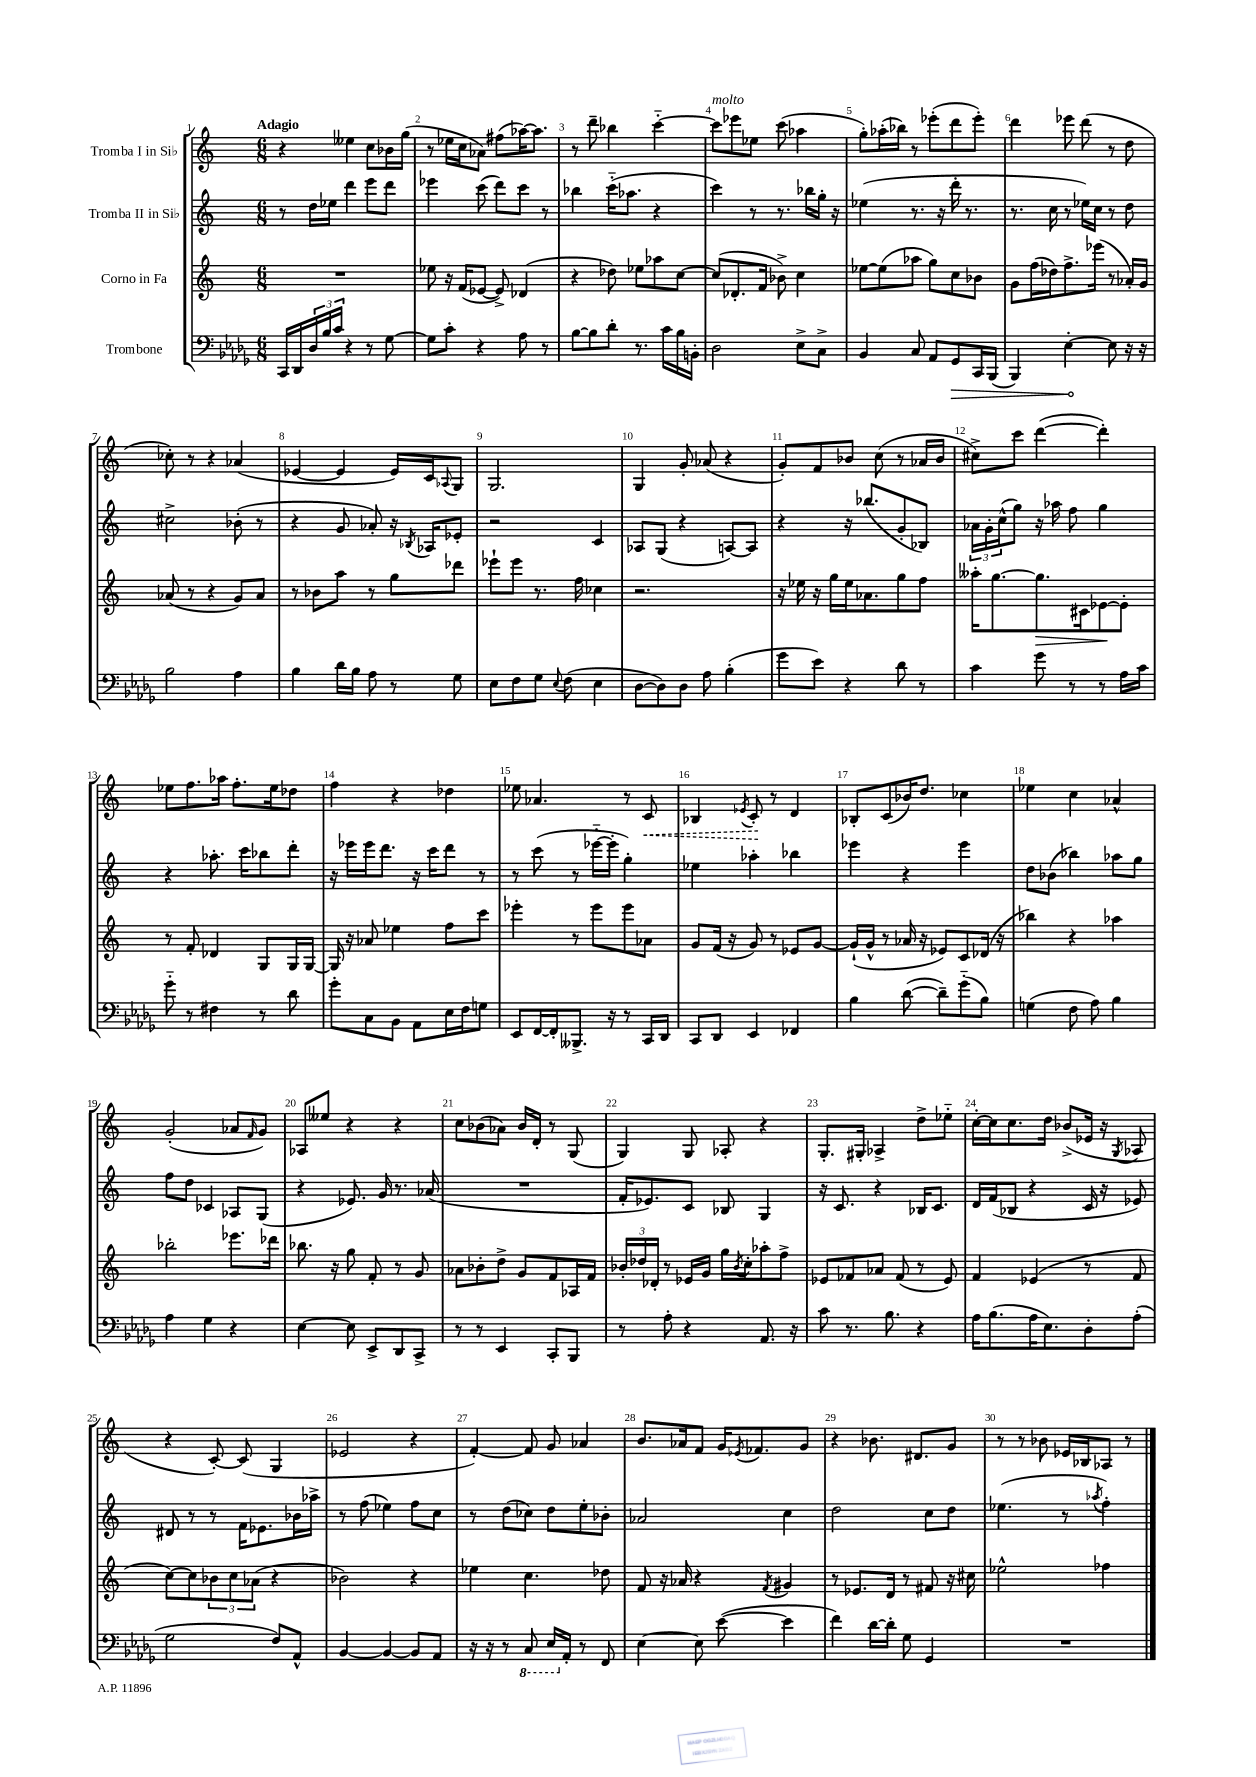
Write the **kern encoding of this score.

**kern	**dynam	**kern	**dynam	**kern	**kern	**dynam
*part4	*part4	*part3	*part3	*part2	*part1	*part1
*staff4	*staff4	*staff3	*staff3	*staff2	*staff1	*staff1
*I"Trombone	*	*I"Corno in Fa	*	*I"Tromba II in Si♭	*I"Tromba I in Si♭	*
*clefF4	*	*clefG2	*	*clefG2	*clefG2	*
*k[b-e-a-d-g-]	*	*k[]	*	*k[]	*k[]	*
*M6/8	*	*M6/8	*	*M6/8	*M6/8	*
=1	=1	=1	=1	=1	=1	=1
!	!	!	!	!	!LO:TX:a:B:t=Adagio	!
16CC/LL	.	2.r	.	8r	4r	.
16DD-/	.	.	.	.	.	.
24D-/	.	.	.	16dd\LL	.	.
24B-/	.	.	.	.	.	.
.	.	.	.	16ee-X\JJ	.	.
24c/JJ	.	.	.	.	.	.
4r	.	.	.	4ddd\	4ee--X\	.
8r	.	.	.	8eee\L	8cc\L	.
[8G-\	.	.	.	8ddd\J	16b-X\L	.
.	.	.	.	.	(16gg\JJ	.
=2	=2	=2	=2	=2	=2	=2
8G-\L]	.	8ee-X\	.	4eee-X\	8r	.
8c'\J	.	16r	.	.	16ee-X\LL	.
.	.	(16f/KL	.	.	16cc\J	.
4r	.	[8e-X/J	.	(8ccc\	8a-X\J)	.
.	.	8e-^/])	.	8ddd\L)	(8ff#X\L	.
8A-\	.	(4d-X/	.	8ccc\J	[16aa-X\K)	.
.	.	.	.	.	8.aa-\J]	.
8r	.	.	.	8r	.	.
=3	=3	=3	=3	=3	=3	=3
[8B-\L	.	4r	.	4bb-X\	8r	.
8B-\]	.	.	.	.	8ddd~\	.
8d-'\J	.	8dd-X\)	.	(16ccc\KL	4bb-X\	.
.	.	.	.	8.aa-X\J	.	.
8.r	.	8ee-X\L	.	.	.	.
.	.	8aa-X\	.	4r	[4ccc\	.
16c\LL	.	.	.	.	.	.
16B-\	.	[8cc\J	.	.	.	.
16BBn'\JJ	.	.	.	.	.	.
=4	=4	=4	=4	=4	=4	=4
!	!	!	!	!	!LO:TX:a:i:t=molto	!
2D-\	.	(8cc/L]	.	4ccc\)	8ccc\L]	.
.	.	8.d-X'/	.	.	8eee-X\	.
.	.	.	.	8r	8ee-X\J	.
.	.	16f/Jk	.	.	.	.
.	.	8b-X^\)	.	8.r	(8ccc\	.
8E-^\L	.	4cc\	.	.	4aa-X\	.
.	.	.	.	16bb-X\LL	.	.
8C^\J	.	.	.	16gg'\JJ	.	.
.	.	.	.	16r	.	.
=5	=5	=5	=5	=5	=5	=5
4BB-/	.	[8ee-X\L	.	(4ee-X\	8gg'\L)	.
.	.	(8ee-\]	.	.	(16aa-X'\L	.
.	.	.	.	.	16bb-X\JJ)	.
8C/	.	8aa-X\J	.	8.r	8r	.
8AA-/L	.	8gg\L)	.	.	(8eee-X'\L	.
.	.	.	.	16r	.	.
!	!LO:HP:b	!	!	!	!	!
8GG-/	>	8cc\	.	16ddd'\	8ddd\	.
.	.	.	.	8.r	.	.
16CC/L	.	8b-X\J	.	.	8eee-'\J)	.
(16BBB-/JJ	.	.	.	.	.	.
=6	=6	=6	=6	=6	=6	=6
4BBB-/)	.	8g\L	.	8.r	4ddd\	.
.	.	(16ff\L	.	.	.	.
.	.	16dd-X\J)	.	16cc\	.	.
[4E-'\	.	8.ff^\	.	8r	8eee-X\	.
.	.	.	.	16ee-X\LL)	(8ddd\	.
.	.	(16eee-X\Jk	.	16cc\JJ	.	.
8E-\]	]	8r	.	8r	8r	.
16r	.	16a-X'/LL)	.	8dd\	8dd\	.
16r	.	16g/JJ	.	.	.	.
!!LO:LB:g=z
=7	=7	=7	=7	=7	=7	=7
2B-\	.	(8a-X/	.	2cc#X^\	8cc-X'\)	.
.	.	8r	.	.	8r	.
.	.	4r	.	.	4r	.
4A-\	.	8g/L)	.	(8b-X'\	(4a-X/	.
.	.	8a-/J	.	8r	.	.
=8	=8	=8	=8	=8	=8	=8
4B-\	.	8r	.	4r	[4e-X/	.
.	.	8b-X\L	.	.	.	.
16d-\LL	.	8aa\J	.	8g/	4e-/]	.
16B-\JJ	.	.	.	.	.	.
8A-\	.	8r	.	8a-X'/)	.	.
8r	.	8gg\L	.	16r	16e-/LL)	.
.	.	.	.	8qB-X/	.	.
.	.	.	.	16A-X/KL	16c/J	.
.	.	.	.	.	8qqA-X/	.
8G-\	.	8ddd-X\J	.	8e-X'/J	8G/J	.
=9	=9	=9	=9	=9	=9	=9
8E-\L	.	8eee-X`\L	.	2r	2.G/	.
8F\	.	8eee-\J	.	.	.	.
8G-\J	.	8.r	.	.	.	.
8qqE-/	.	.	.	.	.	.
(8F\	.	.	.	.	.	.
.	.	16ff\	.	.	.	.
4E-\	.	4cc-X\	.	4c/	.	.
=10	=10	=10	=10	=10	=10	=10
[8D-\L	.	2.r	.	8A-X/L	4G/	.
8D-\])	.	.	.	(8G/J	.	.
8D-\J	.	.	.	4r	8g'/	.
8A-\	.	.	.	.	(8a-X/	.
(4B-'\	.	.	.	[8An/L)	4r	.
.	.	.	.	8A/J]	.	.
=11	=11	=11	=11	=11	=11	=11
8g-\L	.	16r	.	4r	8g'/L)	.
.	.	16ee-X\	.	.	.	.
8e-\J)	.	16r	.	.	8f/	.
.	.	16gg\LL	.	.	.	.
4r	.	16ee-\J	.	16r	8b-X/J	.
.	.	8.a-X\	.	(8.bb-X/L	.	.
.	.	.	.	.	(8cc\	.
8d-\	.	8gg\	.	8g'/	8r	.
8r	.	8ff\J	.	8B-X/J)	16a-X/LL	.
.	.	.	.	.	16b-/JJ	.
=12	=12	=12	=12	=12	=12	=12
4c\	.	16aa--X'\KL	.	24a-X\LL	8cc#X^\L)	.
.	.	.	.	24g'\	.	.
.	.	[8.gg\	.	.	.	.
.	.	.	.	(24cc^^\J	.	.
.	.	.	.	8gg\J)	8ccc\J	.
!	!	!	!LO:HP:b	!	!	!
8g-\	.	8.gg\]	>	16r	([4ddd\	.
.	.	.	.	16aa-X\	.	.
8r	.	.	.	8ff\	.	.
.	.	16c#X\k	.	.	.	.
8r	.	[8e-X\	.	4gg\	4ddd'\])	.
16A-\LL	.	8e-'\J]	]	.	.	.
16c\JJ	.	.	.	.	.	.
!!LO:LB:g=z
=13	=13	=13	=13	=13	=13	=13
8g-\	.	8r	.	4r	8ee-X\L	.
8r	.	8f'/	.	.	8.ff\	.
4F#X\	.	4d-X/	.	8.aa-X'\	.	.
.	.	.	.	.	16aa-X\Jk	.
.	.	.	.	.	8.ff'\L	.
.	.	.	.	16ccc\KL	.	.
8r	.	8G/L	.	8bb-X\	.	.
.	.	.	.	.	16ee-\k	.
8d-\	.	16G/L	.	8ddd'\J	8dd-X\J	.
.	.	[16G/JJ	.	.	.	.
=14	=14	=14	=14	=14	=14	=14
8g-'\L	.	16G/]	.	16r	4ff\	.
.	.	16r	.	16eee-X\LL	.	.
8C\	.	8a-X/	.	16eee-\J	.	.
.	.	.	.	8.ddd\J	.	.
8BB-\J	.	4ee-X\	.	.	4r	.
8AA-\L	.	.	.	16r	.	.
.	.	.	.	16ccc\KL	.	.
16E-\L	.	8ff\L	.	8ddd\J	4dd-X\	.
16F\J	.	.	.	.	.	.
8Gn\J	.	8ccc\J	.	8r	.	.
=15	=15	=15	=15	=15	=15	=15
8EE-/L	.	4eee-X'\	.	8r	8ee-X\	.
[16FF/L	.	.	.	(8ccc\	4.a-X/	.
16FF'/J]	.	.	.	.	.	.
8.BBB--X^/J	.	8r	.	8r	.	.
.	.	8eee-\L	.	[16eee-X\LL	.	.
16r	.	.	.	16eee-'\JJ]	.	.
8r	.	8eee-\	.	4gg'\)	8r	.
!	!	!	!	!	!	!LO:HP:b
16CC/LL	.	8a-X\J	.	.	8c/	<
16DD-/JJ	.	.	.	.	.	.
=16	=16	=16	=16	=16	=16	=16
8CC/L	.	8g/L	.	4ee-X\	4B-X/	.
8DD-/J	.	(16f/Jk	.	.	.	.
.	.	16r	.	.	.	.
.	.	.	.	.	8qe-X/	.
4EE-/	.	8g/)	.	4aa-X'\	8c'/	.
.	.	8r	.	.	8r	[
4FF-X/	.	8e-X/L	.	4bb-X\	4d/	.
.	.	[8g/J	.	.	.	.
=17	=17	=17	=17	=17	=17	=17
4B-\	.	(16g`/LL]	.	4eee-X\	8B-X'/L	.
.	.	16g^^/JJ	.	.	.	.
.	.	8r	.	.	(8c/	.
([8d-\	.	16a-X/	.	4r	16b-X/K)	.
.	.	16r	.	.	8.dd/J	.
8d-~\L])	.	8e-X/L)	.	.	.	.
(8g-\	.	8c/	.	4eee-\	4cc-X\	.
8B-\J)	.	(16d-X/Jk	.	.	.	.
.	.	16r	.	.	.	.
=18	=18	=18	=18	=18	=18	=18
(4Gn\	.	4bb-X\)	.	8dd\L	4ee-X\	.
.	.	.	.	(8b-X\J	.	.
8F\	.	4r	.	4bb-X\)	4cc\	.
8A-\)	.	.	.	.	.	.
4B-\	.	4aa-X\	.	8aa-X\L	4a-X^^/	.
.	.	.	.	8gg\J	.	.
!!LO:LB:g=z
=19	=19	=19	=19	=19	=19	=19
4A-\	.	2bb-X'\	.	8ff\L	(2g'/	.
.	.	.	.	8dd\J	.	.
4G-\	.	.	.	4c-X/	.	.
4r	.	8.eee-X\L	.	8A-X/L	8a-X/L	.
.	.	.	.	.	16qqf/	.
.	.	.	.	(8G/J	8g/J)	.
.	.	16ddd-X\Jk	.	.	.	.
=20	=20	=20	=20	=20	=20	=20
[4E-\	.	8.bb-X\	.	4r	8A-X/L	.
.	.	.	.	.	8ee--X/J	.
.	.	16r	.	.	.	.
8E-\]	.	8gg\	.	8.e-X/)	4r	.
8EE-^/L	.	8f'/	.	.	.	.
.	.	.	.	16g/	.	.
8DD-/	.	8r	.	8.r	4r	.
8CC^/J	.	8g/	.	.	.	.
.	.	.	.	(16a-X/	.	.
=21	=21	=21	=21	=21	=21	=21
8r	.	8a-X\L	.	2.r	8cc\L	.
8r	.	8b-X'\	.	.	(8b-X\	.
4EE-/	.	8dd^\J	.	.	8a-X\J)	.
.	.	8g/L	.	.	16b-/LL	.
.	.	.	.	.	16d'/JJ	.
8CC'/L	.	8f/	.	.	8r	.
8BBB-/J	.	16A-X/L	.	.	(8G/	.
.	.	16f/JJ	.	.	.	.
=22	=22	=22	=22	=22	=22	=22
8r	.	24b-X'/LL	.	16f'/KL	4G/)	.
.	.	24dd-X/	.	.	.	.
.	.	.	.	8.e-X/)	.	.
.	.	24d-X'/JJ	.	.	.	.
8A-'\	.	8r	.	.	.	.
4r	.	16e-X/LL	.	8c/J	8G/	.
.	.	16g/JJ	.	.	.	.
.	.	16gg\LL	.	8B-X/	8A-X'/	.
.	.	8qb-/	.	.	.	.
.	.	16cc'\J	.	.	.	.
8.AA-/	.	8aa-X'\	.	4G/	4r	.
.	.	8ff^\J	.	.	.	.
16r	.	.	.	.	.	.
=23	=23	=23	=23	=23	=23	=23
8c\	.	8e-X/L	.	16r	8.G'/L	.
.	.	.	.	8.c/	.	.
8.r	.	8f-X/	.	.	.	.
.	.	.	.	.	16G#X'/Jk	.
.	.	8a-X/J	.	4r	4A-X^/	.
8.B-\	.	.	.	.	.	.
.	.	(8f-/	.	.	.	.
4r	.	8r	.	16B-X/KL	8dd^\L	.
.	.	.	.	8.c/J	.	.
.	.	8e-/)	.	.	8ee-X\J	.
=24	=24	=24	=24	=24	=24	=24
16A-\KL	.	4f/	.	16d/LL	[16cc'\LL	.
(8.B-\	.	.	.	(16f/J	16cc\J]	.
.	.	.	.	8B-X/J	8.cc\	.
16A-\K	.	(4e-X/	.	4r	.	.
8.E-\)	.	.	.	.	16dd\Jk	.
.	.	.	.	.	(8b-X^/L	.
8D-'\	.	8r	.	16c/	16e-X/Jk	.
.	.	.	.	16r	16r	.
.	.	.	.	.	8qG/	.
(8A-'\J	.	8f/	.	8e-X/)	8A-X/	.
!!LO:LB:g=z
=25	=25	=25	=25	=25	=25	=25
2G-\	.	[8cc\L)	.	8d#X/	4r	.
.	.	8cc\]	.	8r	.	.
.	.	12b-X\	.	8r	[8c'/)	.
.	.	12cc\	.	.	.	.
.	.	.	.	16f\KL	(8c/]	.
.	.	(12a-X\J	.	.	.	.
.	.	.	.	8.e-X\	.	.
8F/L)	.	4r	.	.	4G/	.
8AA-^^/J	.	.	.	16b-X\L	.	.
.	.	.	.	16aa-X^\JJ	.	.
=26	=26	=26	=26	=26	=26	=26
[4BB-/	.	2b-X\)	.	8r	2e-X/	.
.	.	.	.	(8ff\	.	.
4BB-/_	.	.	.	4ee-X\)	.	.
8BB-/L]	.	4r	.	8ff\L	4r	.
8AA-/J	.	.	.	8cc\J	.	.
=27	=27	=27	=27	=27	=27	=27
16r	.	4ee-X\	.	8r	[4f'/)	.
16r	.	.	.	.	.	.
8r	.	.	.	(8dd\L	.	.
*8ba	*	*	*	*	*	*
8CC/	.	4.cc\	.	8cc-X\J)	8f/]	.
16EE-/LL	.	.	.	8dd\L	8g/	.
*X8ba	*	*	*	*	*	*
16AA-'/JJ	.	.	.	.	.	.
8r	.	.	.	8ee'\	4a-X/	.
8FF/	.	8dd-X\	.	8b-X'\J	.	.
=28	=28	=28	=28	=28	=28	=28
[4E-\	.	8f/	.	2a-X/	8.b/L	.
.	.	16r	.	.	.	.
.	.	16a-X/	.	.	16a-X/k	.
8E-\]	.	4r	.	.	8f/J	.
([8e-\	.	.	.	.	16g/KL	.
.	.	.	.	.	8qe-X/	.
.	.	.	.	.	8.f-X/	.
.	.	8qf/	.	.	.	.
4e-\]	.	4g#X/	.	4cc\	.	.
.	.	.	.	.	8g/J	.
=29	=29	=29	=29	=29	=29	=29
4f\)	.	8r	.	2dd\	4r	.
.	.	8.e-X/L	.	.	.	.
[16d-\LL	.	.	.	.	8.b-X\	.
16d-'\JJ]	.	16d/Jk	.	.	.	.
8G-\	.	8r	.	.	.	.
.	.	.	.	.	8.d#X/L	.
4GG-/	.	8f#X/	.	8cc\L	.	.
.	.	16r	.	8dd\J	8g/J	.
.	.	16cc#X\	.	.	.	.
=30	=30	=30	=30	=30	=30	=30
2.r	.	2ee-X^^\	.	(4.ee-X\	8r	.
.	.	.	.	.	8r	.
.	.	.	.	.	8b-X\	.
.	.	.	.	8r	16e-X/LL	.
.	.	.	.	.	16B-X/J	.
.	.	.	.	8qaa-X/	.	.
.	.	4ff-X\	.	4ff'\)	8A-X/J	.
.	.	.	.	.	8r	.
==	==	==	==	==	==	==
*-	*-	*-	*-	*-	*-	*-
